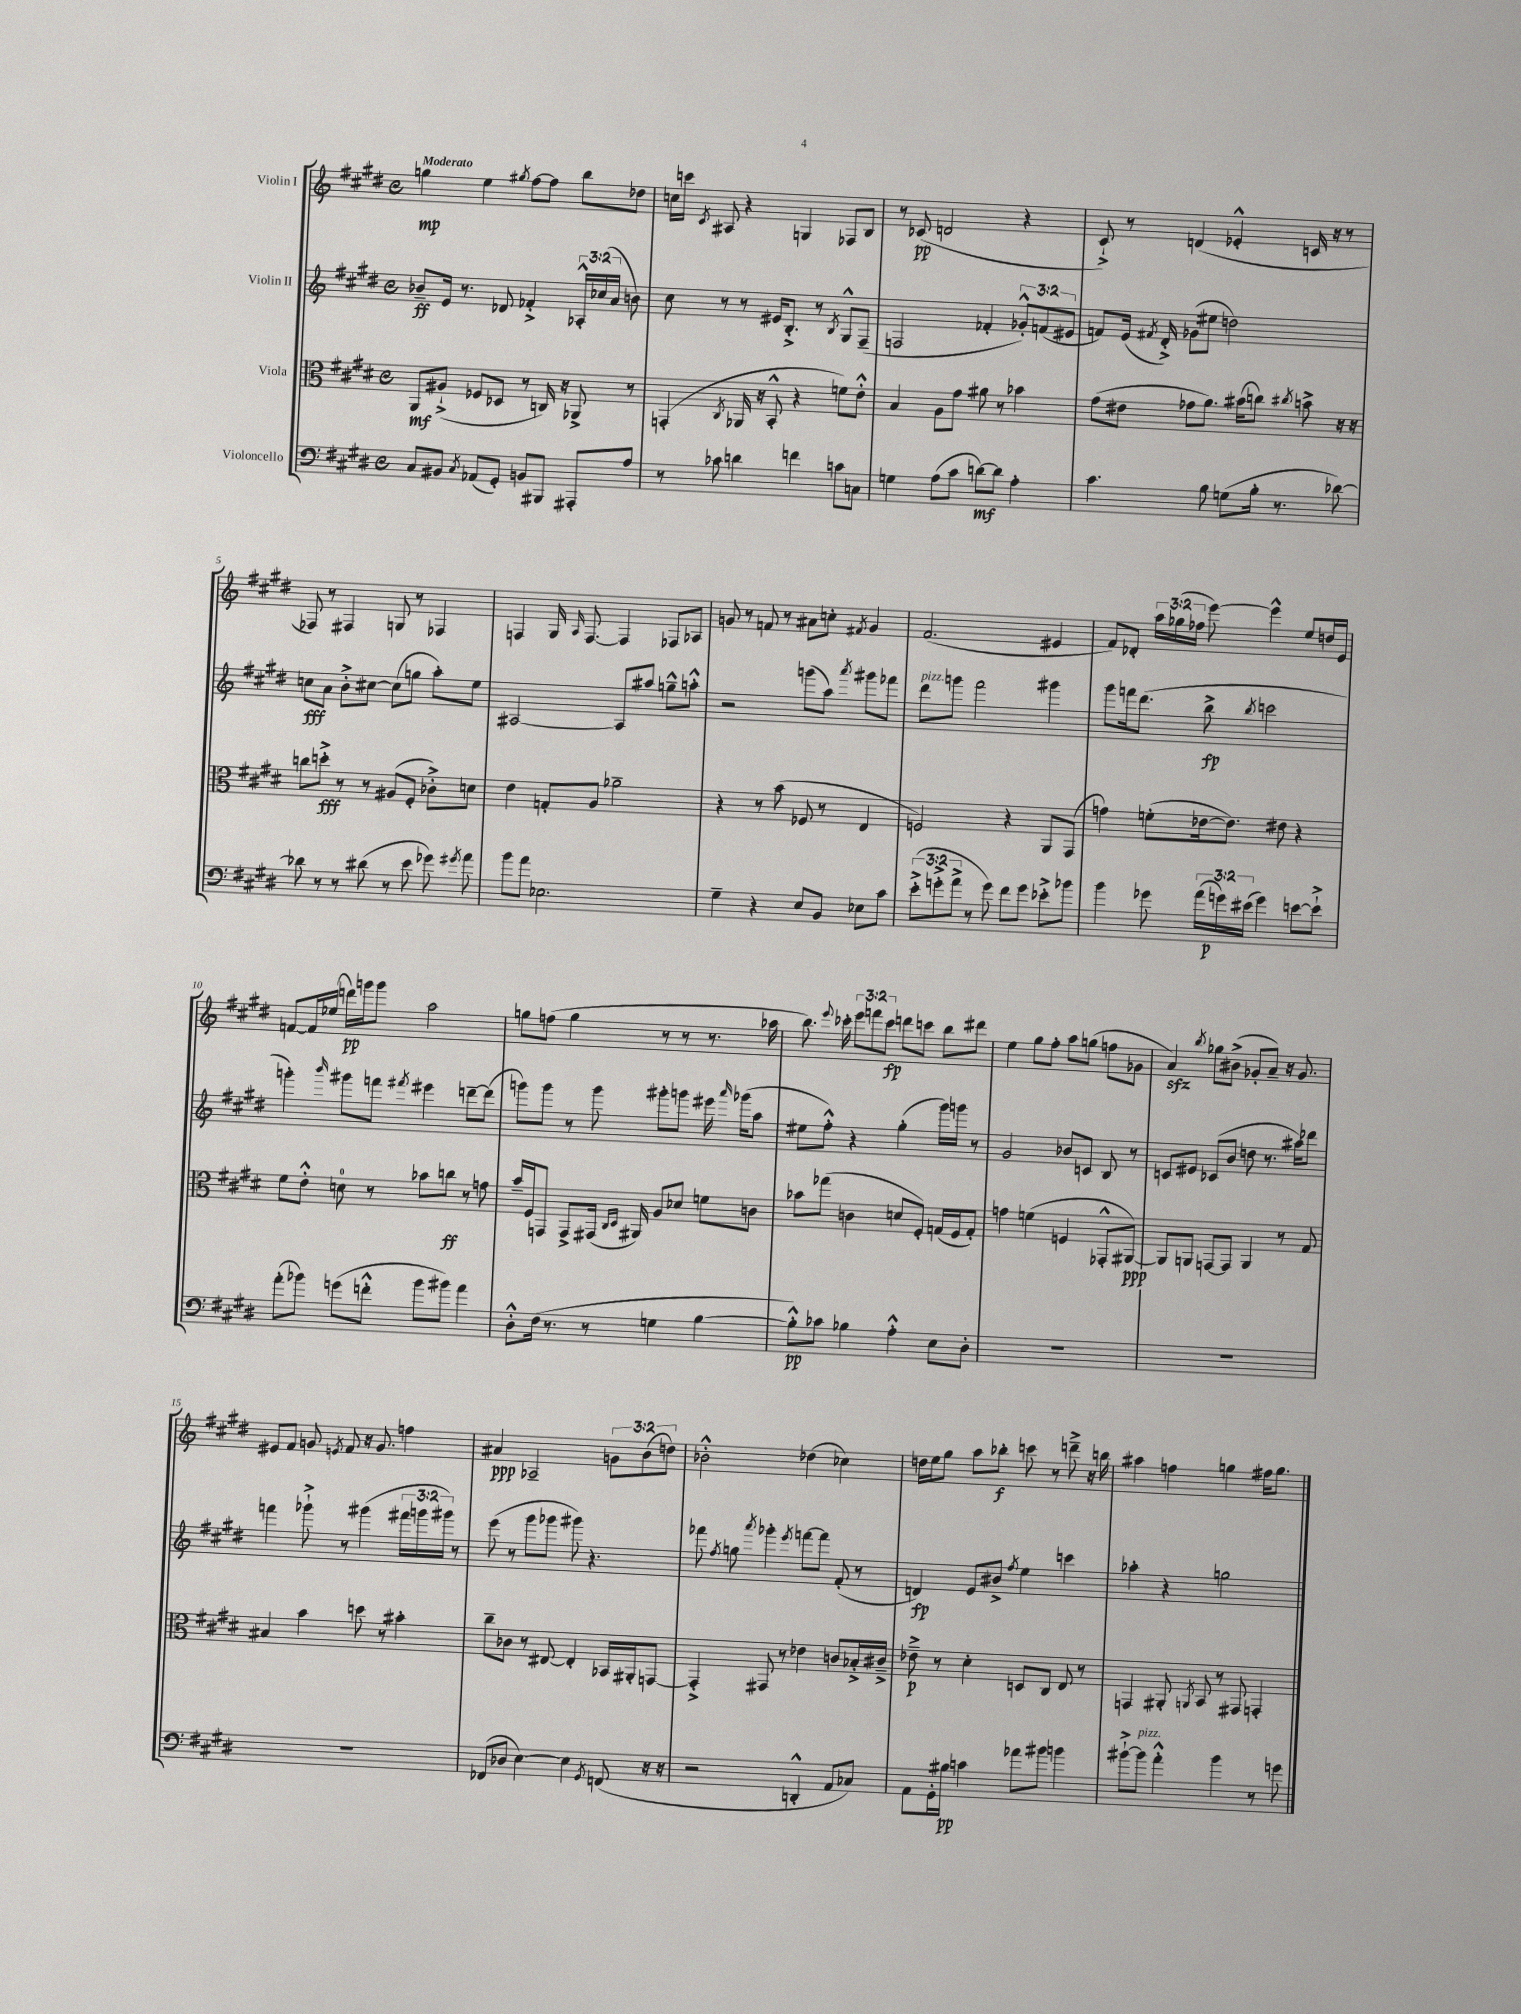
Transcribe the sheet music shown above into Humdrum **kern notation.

**kern	**dynam	**kern	**dynam	**kern	**dynam	**kern	**dynam
*part4	*part4	*part3	*part3	*part2	*part2	*part1	*part1
*staff4	*staff4	*staff3	*staff3	*staff2	*staff2	*staff1	*staff1
*I"Violoncello	*	*I"Viola	*	*I"Violin II	*	*I"Violin I	*
*clefF4	*	*clefC3	*	*clefG2	*	*clefG2	*
*k[f#c#g#d#]	*	*k[f#c#g#d#]	*	*k[f#c#g#d#]	*	*k[f#c#g#d#]	*
*M4/4	*	*M4/4	*	*M4/4	*	*M4/4	*
*met(c)	*	*met(c)	*	*met(c)	*	*met(c)	*
=1	=1	=1	=1	=1	=1	=1	=1
!	!	!	!	!	!	!LO:TX:a:B:t=Moderato	!
8C#/L	.	8AA/L	mf	8b-X~/L	ff	4ggn\	mp
8BB#X/J	.	(8A#X`^/J	.	16e/Jk	.	.	.
.	.	.	.	8.r	.	.	.
8qC#/	.	.	.	.	.	.	.
(8AA-X/L	.	8F-X/L	.	.	.	4ee\	.
8GG#'/J)	.	8D-X/J	.	8d-X/	.	.	.
.	.	.	.	.	.	8qgg#X/	.
8BBn/L	.	8r	.	4f-X'^/	.	[8ff#\L	.
8BBB#X/J	.	16Cn/)	.	.	.	8ff#\J]	.
.	.	16r	.	.	.	.	.
8AAA#X'/L	.	8AA-X^/	.	24A-X'^^/LL	.	8bb\L	.
.	.	.	.	(24cc-X/	.	.	.
.	.	.	.	24a/JJ	.	.	.
8A/J	.	8r	.	8bn\)	.	8dd-X\J	.
=2	=2	=2	=2	=2	=2	=2	=2
8r	.	(4GGn'/	.	8cc#\	.	16ccn\LL	.
.	.	.	.	.	.	16cccn\JJ	.
.	.	.	.	.	.	8qc#/	.
8c-X\	.	.	.	8r	.	8A#X/	.
.	.	8qC#/	.	.	.	.	.
4dn\	.	16AA-X/	.	8r	.	4r	.
.	.	16r	.	.	.	.	.
.	.	8BB'^^/	.	16e#X/KL	.	.	.
.	.	.	.	8.B'^/J	.	.	.
4fn\	.	4r	.	.	.	4Gn/	.
.	.	.	.	8r	.	.	.
.	.	.	.	8qB/	.	.	.
8cn\L	.	8fn\L)	.	8G#^^/L	.	8F-X/L	.
8Cn\J	.	8e'^^\J	.	(8F#~/J	.	8B/J	.
=3	=3	=3	=3	=3	=3	=3	=3
4Gn\	.	4B/	.	2Fn/	.	8r	.
.	.	.	.	.	.	(8c-X/	pp
(8A\L	.	8A\L	.	.	.	2dn/	.
8c#\J	.	8g#\J	.	.	.	.	.
[8dn\L)	mf	8a#X\	.	4f-X'/	.	.	.
8d\J]	.	8r	.	.	.	.	.
4A'\	.	4b-X\	.	12g-X'^^/L)	.	4r	.
.	.	.	.	(12fn/	.	.	.
.	.	.	.	12e#X/J	.	.	.
=4	=4	=4	=4	=4	=4	=4	=4
4.c#\	.	(8g#\L	.	8fn/L)	.	8c#`^/)	.
.	.	8e#X\J	.	(16e/Jk	.	8r	.
.	.	.	.	8qf#X/	.	.	.
.	.	.	.	16d#'^/)	.	.	.
.	.	8g-X\L	.	(8g-X\L	.	(4dn/	.
8B\	.	8.a\J)	.	8ee#X\J	.	.	.
(8Gn\L	.	.	.	2ddn\)	.	4e-X'^^/	.
.	.	(16b#X\KL	.	.	.	.	.
16B'\Jk	.	8ccn\J)	.	.	.	.	.
8.r	.	.	.	.	.	.	.
.	.	8qcc#X/	.	.	.	.	.
.	.	8bn^\	.	.	.	16cn/	.
.	.	.	.	.	.	16r	.
[8d-X\)	.	16r	.	.	.	8r	.
.	.	16r	.	.	.	.	.
!!LO:LB:g=z
=5	=5	=5	=5	=5	=5	=5	=5
8d-X\]	.	8ccn\L	.	8ccn\L	fff	8F-X/)	.
8r	.	8ddn'^\J	fff	8a\J	.	8r	.
8r	.	8r	.	8b'^\L	.	4F#X/	.
(8d#X\	.	8r	.	[8cc#X\J	.	.	.
8r	.	(8A#X/L	.	(8cc#\L]	.	8Gn/	.
8e\	.	8F#'/J	.	8ggn\J	.	8r	.
8g-X\)	.	8c-X'^\L)	.	8aa'\L)	.	4F-X/	.
8qg#X/	.	.	.	.	.	.	.
8a\	.	8dn\J	.	8ee\J	.	.	.
=6	=6	=6	=6	=6	=6	=6	=6
8b\L	.	4e\	.	[2A#X/	.	4Fn/	.
8a\J	.	.	.	.	.	.	.
2.E-X\	.	8Gn'/L	.	.	.	16G#/	.
.	.	.	.	.	.	16qqA/	.
.	.	.	.	.	.	[8.F/	.
.	.	8A/J	.	.	.	.	.
.	.	2a-X~\	.	8A#/L]	.	4F/]	.
.	.	.	.	8aa#X/J	.	.	.
.	.	.	.	8ggn~^^\L	.	8F-X/L	.
.	.	.	.	8aan'^^\J	.	8A-X/J	.
=7	=7	=7	=7	=7	=7	=7	=7
4G#~\	.	4r	.	2r	.	8gn/	.
.	.	.	.	.	.	8r	.
4r	.	8r	.	.	.	8fn/	.
.	.	(8b\	.	.	.	8r	.
8E/L	.	8F-X/	.	(8gggn\L	.	8a#X\L	.
8BB/J	.	8r	.	8aa\J)	.	8ccn'\J	.
.	.	.	.	8qaaa/	.	8qf#X/	.
8E-X\L	.	4E/	.	8ggg#X\L	.	4g/	.
8c#\J	.	.	.	8fff-X\J	.	.	.
=8	=8	=8	=8	=8	=8	=8	=8
!	!	!	!	!LO:TX:a:i:t=pizz.	!	!	!
(12e'^\L	.	2Fn/)	.	8ddd#\L	.	(2.f#/	.
12gn'^\	.	.	.	.	.	.	.
.	.	.	.	8gggn\J	.	.	.
12a^\J	.	.	.	.	.	.	.
8r	.	.	.	2fff#\	.	.	.
8g\)	.	.	.	.	.	.	.
8f#\L	.	4r	.	.	.	.	.
8g\J	.	.	.	.	.	.	.
8e-X'^\L	.	8AA/L	.	4ggg#X\	.	4e#X/	.
8b-X\J	.	(8GG#/J	.	.	.	.	.
=9	=9	=9	=9	=9	=9	=9	=9
4b\	.	4gn\)	.	8ggg#\L	.	8f#/L)	.
.	.	.	.	16fffn\k	.	8d-X'/J	.
.	.	.	.	(8.ddd#\J	.	.	.
8g-X\	.	(8fn'\L	.	.	.	24aa\LL	.
.	.	.	.	.	.	(24gg-X\	.
.	.	.	.	.	.	24ff-X\JJ	.
(24a\LL	.	[16e-X\k	.	8bb^\	fp	[8eee\)	.
24gn\)	p	.	.	.	.	.	.
.	.	8.e-\J])	.	.	.	.	.
(24e#X\JJ	.	.	.	.	.	.	.
.	.	.	.	8qbb/	.	.	.
4g\)	.	.	.	2cccn\	.	4eee^^\]	.
.	.	8e#X\	.	.	.	.	.
[8en\L	.	4r	.	.	.	8ee/L	.
8e`^\J]	.	.	.	.	.	16ddn/L	.
.	.	.	.	.	.	16e/JJ	.
!!LO:LB:g=z
=10	=10	=10	=10	=10	=10	=10	=10
(8a'\L	.	8f#\L	.	4gggn'\)	.	[8fn/L	.
8b-X\J)	.	8e'^^\J	.	.	.	16f/L]	.
.	.	.	.	.	.	(16ee-X/JJ	.
.	.	.	.	16qqbbb/	.	.	.
(8gn\L	.	8dn\	.	8ggg#X\L	.	16dddn\LL)	pp
.	.	.	.	.	.	16gggn\J	.
8fn'^^\J	.	8r	.	8fffn\J	.	8ggg\J	.
.	.	.	.	8qfff#X/	.	.	.
8b-\L	.	8b-X\L	.	4eee#X\	.	2aa\	.
8b#X\J)	.	8ccn\J	ff	.	.	.	.
4a\	.	8r	.	[8dddn~\L	.	.	.
.	.	8gn\	.	(8ddd\J]	.	.	.
=11	=11	=11	=11	=11	=11	=11	=11
8D#'^^\L	.	16b~/LL	.	8gggn\L)	.	8ggn\L	.
.	.	16F#/J	.	.	.	.	.
(16F#\Jk	.	8GGn/J	.	8ggg\J	.	(8ffn\J	.
8.r	.	.	.	.	.	.	.
.	.	8GG^/L	.	8r	.	4gg\	.
8r	.	(16GG#X/Jk	.	8ggg\	.	.	.
.	.	16qqC#/LL	.	.	.	.	.
.	.	16qqD#/JJ	.	.	.	.	.
.	.	16AA#X/)	.	.	.	.	.
4Gn\	.	8A/L	.	8ggg#X'\L	.	8r	.
.	.	8d-X/J	.	8gggn\J	.	8r	.
[4B\	.	8fn\L	.	16eee#X\	.	8.r	.
.	.	.	.	16qqaaa/	.	.	.
.	.	.	.	(16ggg-X\KL	.	.	.
.	.	8cn\J	.	8aa\J	.	.	.
.	.	.	.	.	.	16aa-X\	.
=12	=12	=12	=12	=12	=12	=12	=12
8B'^^\L])	pp	8b-X\L	.	8ee#X\L	.	8.bb\)	.
8c-X\J	.	(8gg-X\J	.	8ff#'^^\J)	.	.	.
.	.	.	.	.	.	8qqeee/	.
.	.	.	.	.	.	16ccc-X'\	.
4B-X\	.	4cn\	.	4r	.	12eee\L	.
.	.	.	.	.	.	12fffn\	.
.	.	.	.	.	.	12ccc-\J	fp
4A'^^\	.	8dn/L	.	(4gg#'\	.	8dddn\L	.
.	.	8F#'/J)	.	.	.	8cccn\J	.
8E\L	.	(16Gn/LL	.	16ggg#\LL)	.	8bb\L	.
.	.	16F#/J	.	16gggn\JJ	.	.	.
8D#'\J	.	8G'/J)	.	8r	.	8ddd#X\J	.
=13	=13	=13	=13	=13	=13	=13	=13
1r	.	4gn\	.	2g#/	.	4ee\	.
.	.	(4fn\	.	.	.	8gg#\L	.
.	.	.	.	.	.	8ff#'\J	.
.	.	4Fn/	.	8b-X/L	.	8aa\L	.
.	.	.	.	8cn/J	.	(8ggn\J	.
.	.	8GG-X'^^/L	.	8B/	.	8ffn\L	.
.	.	[8AA#X/J)	ppp	8r	.	8g-X\J	.
=14	=14	=14	=14	=14	=14	=14	=14
1r	.	8AA#/L]	.	8cn/L	.	4azz/)	.
.	.	8AAn/J	.	8e#X/J	.	.	.
.	.	.	.	.	.	8qbb/	.
.	.	[8GGn/L	.	(8c-X/L	.	8gg-X\L	.
.	.	8GG/J]	.	8b/J	.	(8b#X^\J	.
.	.	4AA/	.	8ddn\	.	8g-X'/L	.
.	.	.	.	8.r	.	8a~/J)	.
.	.	8r	.	.	.	16r	.
.	.	.	.	16aa#X\KL)	.	8.g-/	.
.	.	8G#/	.	8ddd-X\J	.	.	.
!!LO:LB:g=z
=15	=15	=15	=15	=15	=15	=15	=15
1r	.	4B#X/	.	4fffn\	.	8e#X/L	.
.	.	.	.	.	.	8f#/J	.
.	.	4b\	.	8ggg-X`^\	.	8gn/	.
.	.	.	.	.	.	8qen/	.
.	.	.	.	8r	.	8f#/	.
.	.	8ddn\	.	(4ggg#X\	.	16r	.
.	.	.	.	.	.	8.g/	.
.	.	8r	.	.	.	.	.
.	.	4b#X'\	.	24fff#X\LL	.	4ffn\	.
.	.	.	.	24gggn\	.	.	.
.	.	.	.	24ggg#X\JJ)	.	.	.
.	.	.	.	8r	.	.	.
=16	=16	=16	=16	=16	=16	=16	=16
(8FF-X/L	.	8cc#~\L	.	(8eee\	.	4a#X/	ppp
8D-X/J	.	8c-X\J	.	8r	.	.	.
[4E\)	.	8r	.	8ggg#\L	.	2A-X~/	.
.	.	[8E#X/	.	8ggg-X\J	.	.	.
4E\]	.	4E#'/]	.	8ggg#X\)	.	.	.
.	.	.	.	4.r	.	.	.
8qGG#/	.	.	.	.	.	.	.
(8FFn/	.	16BB-X/LL	.	.	.	12gn\L	.
.	.	16AA#X'/J	.	.	.	.	.
.	.	.	.	.	.	(12b\	.
16r	.	[8GGn/J	.	.	.	.	.
.	.	.	.	.	.	12ddn\J)	.
16r	.	.	.	.	.	.	.
=17	=17	=17	=17	=17	=17	=17	=17
2r	.	4GG'^/]	.	8fff-X\	.	2b-X'^^\	.
.	.	.	.	8qff#/	.	.	.
.	.	.	.	8ggn\	.	.	.
.	.	.	.	8qaaa/	.	.	.
.	.	8GG#X/	.	4ggg-X'\	.	.	.
.	.	8r	.	.	.	.	.
.	.	.	.	8qeee/	.	.	.
4DDn'^^/	.	4e-X\	.	[8fffn\L	.	(4dd-X\	.
.	.	.	.	8fff\J]	.	.	.
8AA/L	.	8cn/L	.	(8f#'/	.	4cc-X\)	.
8C-X/J)	.	16B-X'^/L	.	8r	.	.	.
.	.	16c#X~^/JJ	.	.	.	.	.
=18	=18	=18	=18	=18	=18	=18	=18
8AA\L	.	8e-X~^\	p	4dn/)	fp	16ddn\LL	.
.	.	.	.	.	.	16ee\J	.
16GG#'\L	.	8r	.	.	.	8gg#\J	.
16B#X\JJ	pp	.	.	.	.	.	.
4cn\	.	4d#'\	.	8e/L	.	8aa\L	.
.	.	.	.	8b#X^/J	.	8bb-X'\J	f
.	.	.	.	8qff#/	.	.	.
8a-X\L	.	8Dn/L	.	4ee\	.	8cccn\	.
8b#X\J	.	8C#/J	.	.	.	8r	.
4bn\	.	8E/	.	4cccn\	.	8dddn~^\	.
.	.	8r	.	.	.	16r	.
.	.	.	.	.	.	16bbn\	.
=19	=19	=19	=19	=19	=19	=19	=19
[8b#X`^\L	.	4GGn/	.	4aa-X'\	.	4aa#X\	.
!LO:TX:a:i:t=pizz.	!	!	!	!	!	!	!
8b#\J]	.	.	.	.	.	.	.
4a'^^\	.	8AA#X'/	.	4r	.	4ffn\	.
.	.	8qAAn/	.	.	.	.	.
.	.	8BB/	.	.	.	.	.
4b#\	.	8r	.	2ggn\	.	4ggn\	.
.	.	8GG#X/	.	.	.	.	.
8r	.	4GGn'/	.	.	.	16ff#X\KL	.
.	.	.	.	.	.	8.gg\J	.
8gn\	.	.	.	.	.	.	.
==	==	==	==	==	==	==	==
*-	*-	*-	*-	*-	*-	*-	*-
